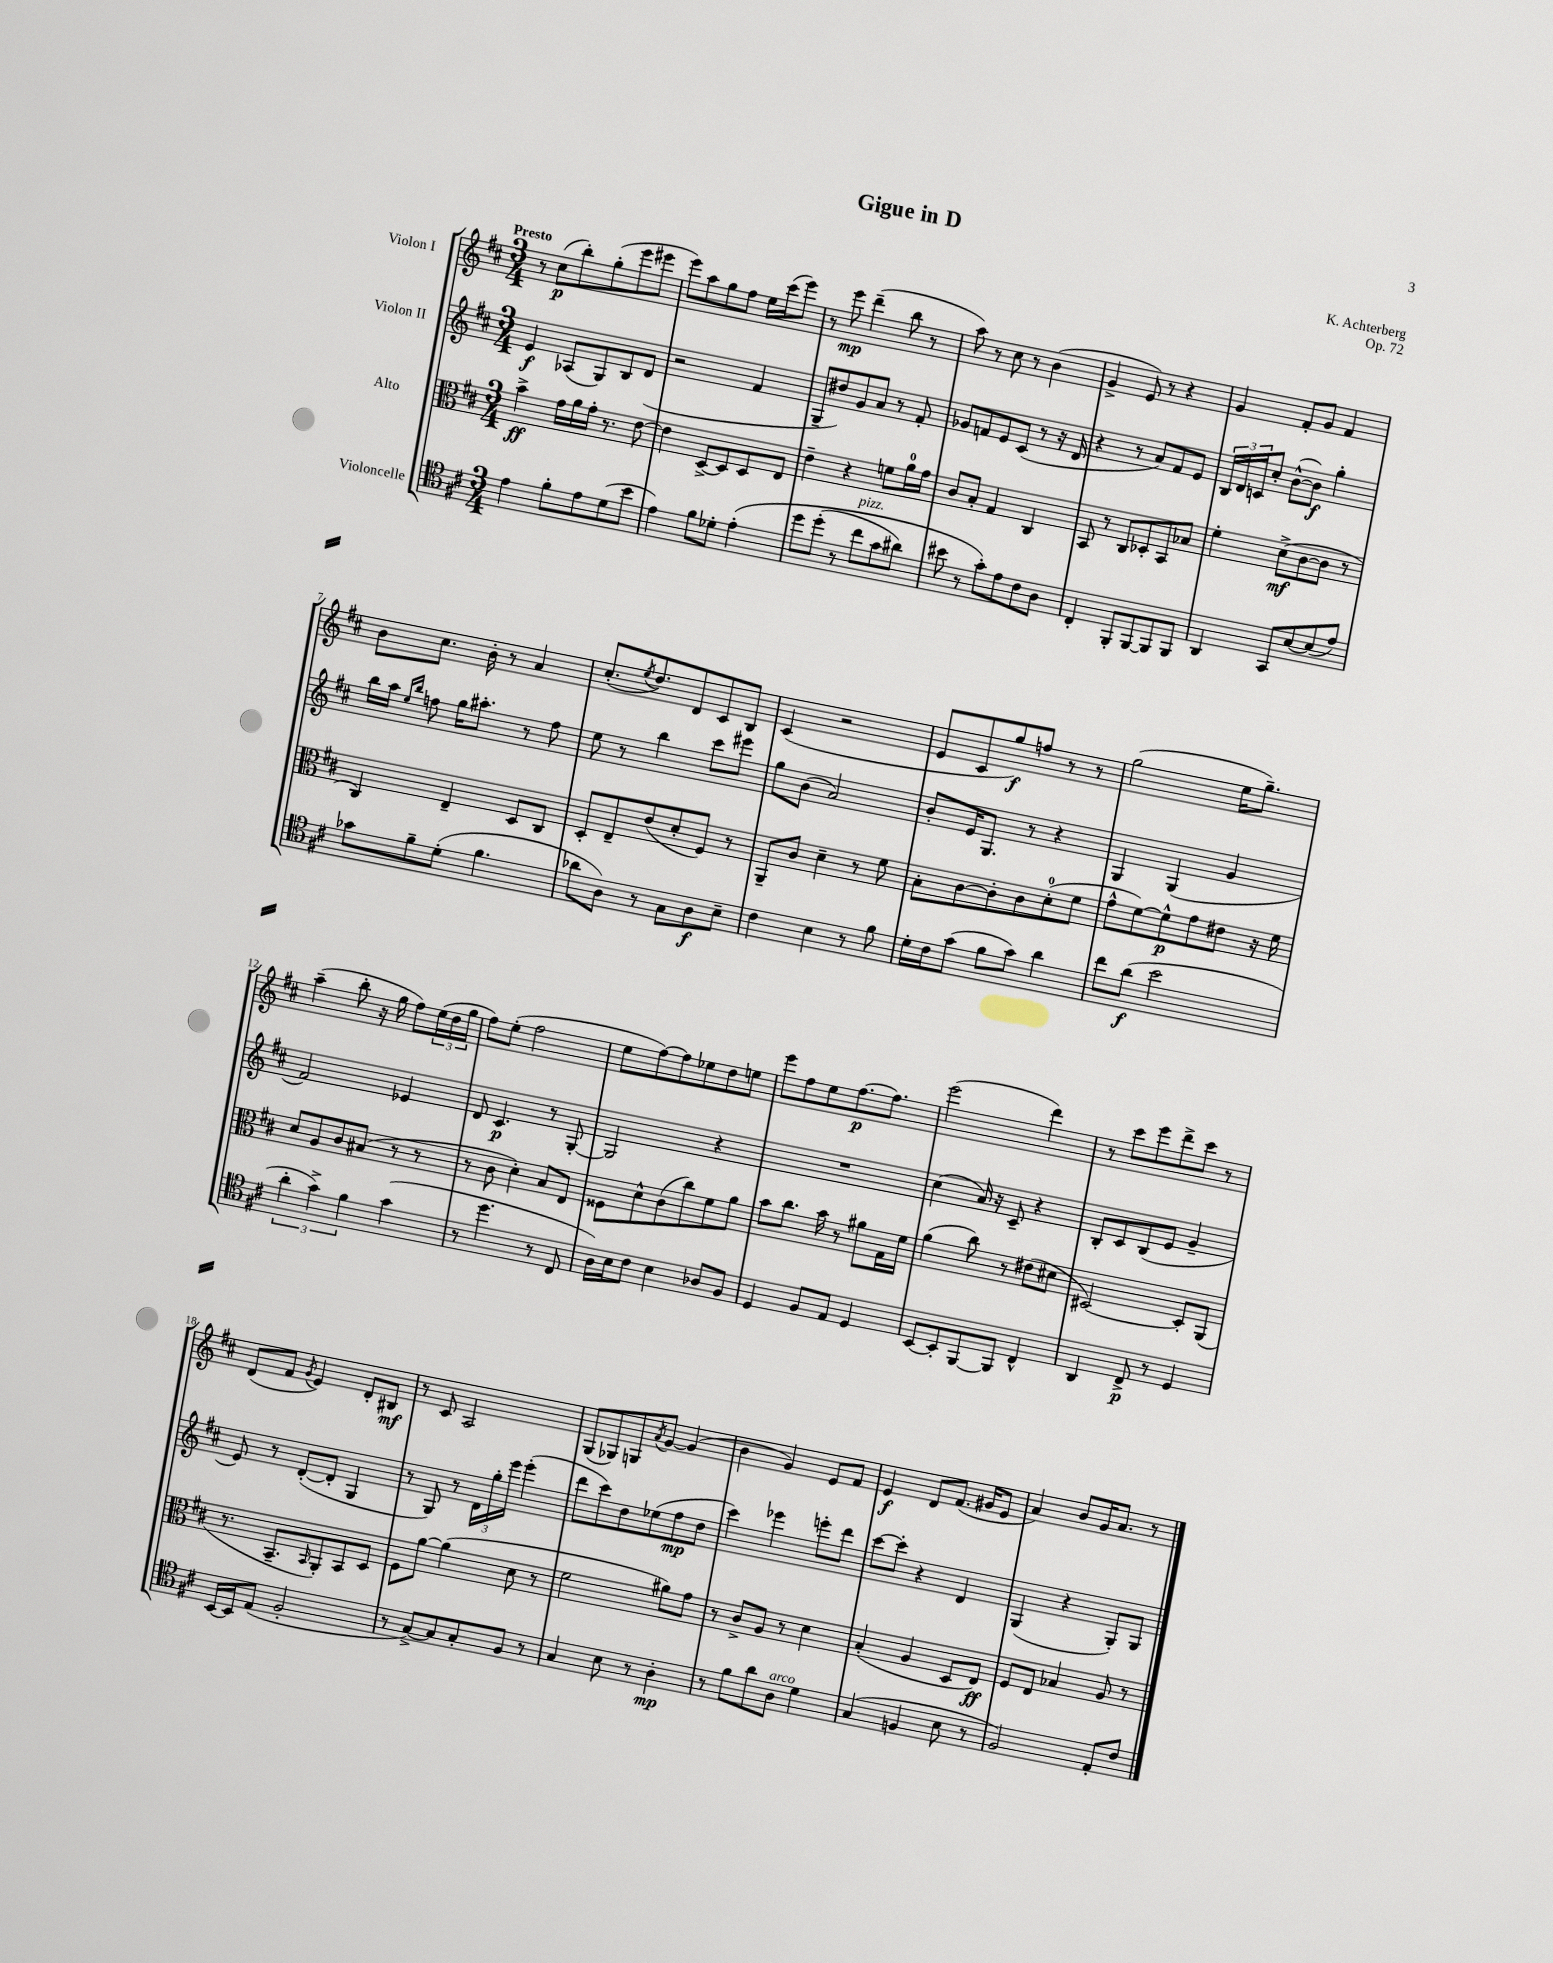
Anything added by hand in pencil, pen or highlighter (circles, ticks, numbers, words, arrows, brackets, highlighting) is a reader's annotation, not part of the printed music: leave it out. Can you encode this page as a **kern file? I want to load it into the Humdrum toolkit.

**kern	**dynam	**kern	**dynam	**kern	**dynam	**kern	**dynam
*part4	*part4	*part3	*part3	*part2	*part2	*part1	*part1
*staff4	*staff4	*staff3	*staff3	*staff2	*staff2	*staff1	*staff1
*I"Violoncelle	*	*I"Alto	*	*I"Violon II	*	*I"Violon I	*
*clefC4	*	*clefC3	*	*clefG2	*	*clefG2	*
*k[f#c#]	*	*k[f#c#]	*	*k[f#c#]	*	*k[f#c#]	*
*M3/4	*	*M3/4	*	*M3/4	*	*M3/4	*
=1	=1	=1	=1	=1	=1	=1	=1
!	!	!	!	!	!	!LO:TX:a:B:t=Presto	!
4e\	.	4b^\	ff	4e/	f	8r	.
.	.	.	.	.	.	(8cc#\L	p
8f#'\L	.	16g\LL	.	(8A-X/L	.	8bb'\)	.
.	.	16a\	.	.	.	.	.
8e\	.	16g'\JJ	.	8G/)	.	(8gg'\	.
.	.	8.r	.	.	.	.	.
(8d\	.	.	.	8B/	.	8eee\	.
8b\J	.	[8e\	.	(8d/J	.	8eee#X\J	.
=2	=2	=2	=2	=2	=2	=2	=2
4e\)	.	4e\]	.	2r	.	8eee\L)	.
.	.	.	.	.	.	8aa\	.
8f#\L	.	[8D^/L	.	.	.	8gg\	.
8d-X'\J	.	8D/]	.	.	.	8ff#\J	.
(4e'\	.	8D/	.	4f#/	.	16ee\LL	.
.	.	.	.	.	.	(16ccc#\J	.
.	.	8E/J	.	.	.	8eee\J)	.
=3	=3	=3	=3	=3	=3	=3	=3
8dd\L	.	4e~\	.	8G~/L	.	8r	.
(8dd'\J	.	.	.	8dd#X/)	.	8eee\	mp
8r	.	4r	.	8g/	.	(4ddd~\	.
!LO:TX:a:i:t=pizz.	!	!	!	!	!	!	!
8cc#\L	.	.	.	8a/J	.	.	.
8g\	.	8fn\L	.	8r	.	8bb\	.
8a#X\J)	.	16a\L	.	8f#'/	.	8r	.
.	.	16g\JJ	.	.	.	.	.
=4	=4	=4	=4	=4	=4	=4	=4
8b#X\	.	8c#/L	.	8g-X/L	.	8aa\)	.
8r	.	8B'/J	.	8fn/	.	8r	.
8g'\L)	.	4G/	.	8e/	.	8cc#\	.
8e\	.	.	.	(8c#/J	.	8r	.
8c#\	.	4C#/	.	8r	.	(4b\	.
8A\J	.	.	.	16r	.	.	.
.	.	.	.	16d/	.	.	.
=5	=5	=5	=5	=5	=5	=5	=5
4C#'/	.	8BB/	.	4r	.	4g^/	.
.	.	8r	.	.	.	.	.
8FF#'/L	.	8C#/L	.	8r	.	8e/)	.
[8FF#/	.	8D-X'/	.	8a/L)	.	8r	.
8FF#/]	.	8BB/	.	8f#/	.	4r	.
8FF#/J	.	8B-X/J	.	8e/J	.	.	.
=6	=6	=6	=6	=6	=6	=6	=6
4AA/	.	4f#'\	.	24B/LL	.	4g/	.
.	.	.	.	24d/	.	.	.
.	.	.	.	24cn/J	.	.	.
.	.	.	.	8cc#'/J	.	.	.
8GG/L	.	(8d^\L	mf	([8b^^\L	.	8f#'/L	.
[8B/	.	[8c#\	.	8b\J])	f	8g/J	.
(8B/]	.	8c#\J]	.	4gg'\	.	4f#/	.
8e/J)	.	8r	.	.	.	.	.
!!LO:LB:g=z
=7	=7	=7	=7	=7	=7	=7	=7
8g-X\L	.	4C#/)	.	16bb\LL	.	8b\L	.
.	.	.	.	16aa\JJ	.	.	.
.	.	.	.	16qqee/LL	.	.	.
.	.	.	.	16qqbb/JJ	.	.	.
8f#~\	.	.	.	8ffn\	.	8.cc#\J	.
(8d'\J	.	4E~/	.	16gg\KL	.	.	.
.	.	.	.	8.aa#X'\J	.	16b'\	.
4.f#\	.	.	.	.	.	8r	.
.	.	8D/L	.	8r	.	4a/	.
.	.	8C#/J	.	8ff\	.	.	.
=8	=8	=8	=8	=8	=8	=8	=8
8a-X\L	.	8D'/L	.	8ee\	.	(8.cc#'/L	.
8A\J)	.	8E~/	.	8r	.	.	.
.	.	.	.	.	.	8qee/	.
.	.	.	.	.	.	8.dd/)	.
8r	.	(8e/	.	4bb\	.	.	.
8G\L	.	8d'/	.	.	.	8d/	.
8A\	f	8F#/J)	.	8ccc#\L	.	8c#/	.
8B~\J	.	8r	.	8eee#X\J	.	8B/J	.
=9	=9	=9	=9	=9	=9	=9	=9
4c#\	.	8AA~/L	.	8gg\L	.	(4c#/	.
.	.	8c#/J	.	(8b\J	.	.	.
4B\	.	4d~\	.	2a/)	.	2r	.
8r	.	8r	.	.	.	.	.
8f#\	.	8f#\	.	.	.	.	.
=10	=10	=10	=10	=10	=10	=10	=10
16d'\LL	.	8B'\L	.	8b'/L	.	8e/L	.
16c#\J	.	.	.	.	.	.	.
(8g\J	.	[8c#\	.	16e/K	.	8c#/	.
.	.	.	.	8.G/J	.	.	.
8f#\L	.	8c#'\]	.	.	.	8gg/)	f
8g\J)	.	8c#\	.	8r	.	8ffn/J	.
4a\	.	(8d'\	.	4r	.	8r	.
.	.	8f#\J	.	.	.	8r	.
=11	=11	=11	=11	=11	=11	=11	=11
8cc#\L	.	8g^^\L	.	4G/	.	(2gg\	.
(8a\J	f	[8f#\)	.	.	.	.	.
2b\	.	8f#^^\]	p	(4G/	.	.	.
.	.	8g\	.	.	.	.	.
.	.	8e#X\J	.	4g/	.	16ee\KL	.
.	.	.	.	.	.	8.gg~\J)	.
.	.	16r	.	.	.	.	.
.	.	16f#\	.	.	.	.	.
!!LO:LB:g=z
=12	=12	=12	=12	=12	=12	=12	=12
6a'\	.	8d/L	.	2f#/)	.	(4aa~\	.
.	.	8A/	.	.	.	.	.
6g^\)	.	.	.	.	.	.	.
.	.	8c#/	.	.	.	8bb'\	.
6f#\	.	.	.	.	.	.	.
.	.	(8B#X/J	.	.	.	16r	.
.	.	.	.	.	.	16gg\	.
(4g\	.	8r	.	4e-X/	.	8ff#\L)	.
.	.	8r	.	.	.	(24ee\L	.
.	.	.	.	.	.	24dd\	.
.	.	.	.	.	.	24gg\JJ	.
=13	=13	=13	=13	=13	=13	=13	=13
8r	.	8r	.	8d/	.	8ff#\L)	.
4.dd\	.	8c#\	.	4.c#/	p	(8ee'\J	.
.	.	4d'\)	.	.	.	2ff#\	.
8r	.	8B/L	.	8r	.	.	.
8C#/	.	8E/J	.	[8G'/	.	.	.
=14	=14	=14	=14	=14	=14	=14	=14
16A\LL)	.	8F##X\L	.	2G/]	.	8ee\L	.
16B\J	.	.	.	.	.	.	.
8c#\J	.	8d^^\	.	.	.	[8ff#\)	.
4B\	.	(8c#\	.	.	.	8ff#\]	.
.	.	8cc#\)	.	.	.	8ee-X\	.
8A-X/L	.	8f#\	.	4r	.	8dd\	.
8F#/J	.	8a\J	.	.	.	8een\J	.
=15	=15	=15	=15	=15	=15	=15	=15
4D/	.	8b\L	.	2.r	.	8eee\L	.
.	.	8.cc#\J	.	.	.	8ff#\	.
8F#/L	.	.	.	.	.	8ee\	.
.	.	16b\	.	.	.	.	.
8E/J	.	8r	.	.	.	[8.ff#\	p
4D/	.	8a#X\L	.	.	.	.	.
.	.	.	.	.	.	8.ff#\J]	.
.	.	16G\L	.	.	.	.	.
.	.	16f#\JJ	.	.	.	.	.
=16	=16	=16	=16	=16	=16	=16	=16
[8BB/L	.	(4a\	.	(4cc#\	.	(2eee\	.
8BB'/]	.	.	.	.	.	.	.
[8FF#/	.	8cc#\)	.	16a/)	.	.	.
.	.	.	.	16r	.	.	.
8FF#/J]	.	8r	.	8c#~/	.	.	.
4C#^^/	.	(8e#X\L	.	4r	.	4ddd\)	.
.	.	8d#X\J	.	.	.	.	.
=17	=17	=17	=17	=17	=17	=17	=17
4AA/	.	[2D#X/)	.	8B'/L	.	8r	.
.	.	.	.	8c#/	.	8ccc#\L	.
8C#^/	p	.	.	(8B/	.	8eee\	.
8r	.	.	.	8e/J	.	8ddd^\	.
4D/	.	8D#'/L]	.	4g~/	.	8ccc#\J	.
.	.	(8AA/J	.	.	.	8r	.
!!LO:LB:g=z
=18	=18	=18	=18	=18	=18	=18	=18
[16BB/LL	.	8.r	.	8e/)	.	(8d/L	.
16BB/J]	.	.	.	.	.	.	.
(8E/J	.	.	.	8r	.	8f#/J	.
.	.	8.BB~/L	.	.	.	.	.
.	.	.	.	.	.	8qg/	.
2F#'/	.	.	.	([8d'/L	.	4e/)	.
.	.	16qqBB/	.	.	.	.	.
.	.	8AA'/)	.	8d'/J]	.	.	.
.	.	8BB/	.	4G/	.	8d'/L	.
.	.	8D/J	.	.	.	8B#X/J	mf
=19	=19	=19	=19	=19	=19	=19	=19
8r	.	8F#\L	.	8r	.	8r	.
[8G^/L)	.	[8a\J	.	8G/)	.	8c#/	.
8G/]	.	(4a\]	.	8r	.	2A/	.
8G'/	.	.	.	24d\LL	.	.	.
.	.	.	.	24gg'\	.	.	.
.	.	.	.	24eee\JJ	.	.	.
8F#/J	.	8d\	.	(4eee'\	.	.	.
8r	.	8r	.	.	.	.	.
=20	=20	=20	=20	=20	=20	=20	=20
4G/	.	2f#\	.	8ddd\L	.	(8G/L	.
.	.	.	.	8ccc#\)	.	8G-X/)	.
8B\	.	.	.	8dd\	.	8Gn/	.
.	.	.	.	.	.	8qa/	.
8r	.	.	.	(8ee-X\	.	[8g/J	.
4A'\	mp	8a#X\L)	.	8ff#\	mp	(4g/]	.
.	.	8g\J	.	8dd\J	.	.	.
=21	=21	=21	=21	=21	=21	=21	=21
8r	.	8r	.	4ccc#\)	.	4b\	.
8f#\L	.	8c#^/L	.	.	.	.	.
8a\	.	8A/J	.	4eee-X\	.	4g/)	.
!LO:TX:a:i:t=arco	!	!	!	!	!	!	!
8A\J	.	8r	.	.	.	.	.
4d\	.	4d\	.	8eeen'\L	.	8e/L	.
.	.	.	.	8ddd\J	.	8f#/J	.
=22	=22	=22	=22	=22	=22	=22	=22
(4G/	.	(4B'/	.	[8ccc#\L	.	4e/	f
.	.	.	.	8ccc#'\J]	.	.	.
4Fn/	.	4A/	.	4r	.	8d/L	.
.	.	.	.	.	.	(8.f#/J	.
8B\	.	8D/L	.	4d/	.	.	.
.	.	.	.	.	.	16g#X/KL	.
8r	.	8E/J)	ff	.	.	8e/J	.
=23	=23	=23	=23	=23	=23	=23	=23
2F#/)	.	8F#/L	.	(4G/	.	4a/)	.
.	.	8E/J	.	.	.	.	.
.	.	4B-X/	.	4r	.	8b/L	.
.	.	.	.	.	.	16g/K	.
.	.	.	.	.	.	8.a/J	.
8E'/L	.	8A/	.	8G'/L)	.	.	.
8c#/J	.	8r	.	8G/J	.	8r	.
==	==	==	==	==	==	==	==
*-	*-	*-	*-	*-	*-	*-	*-
